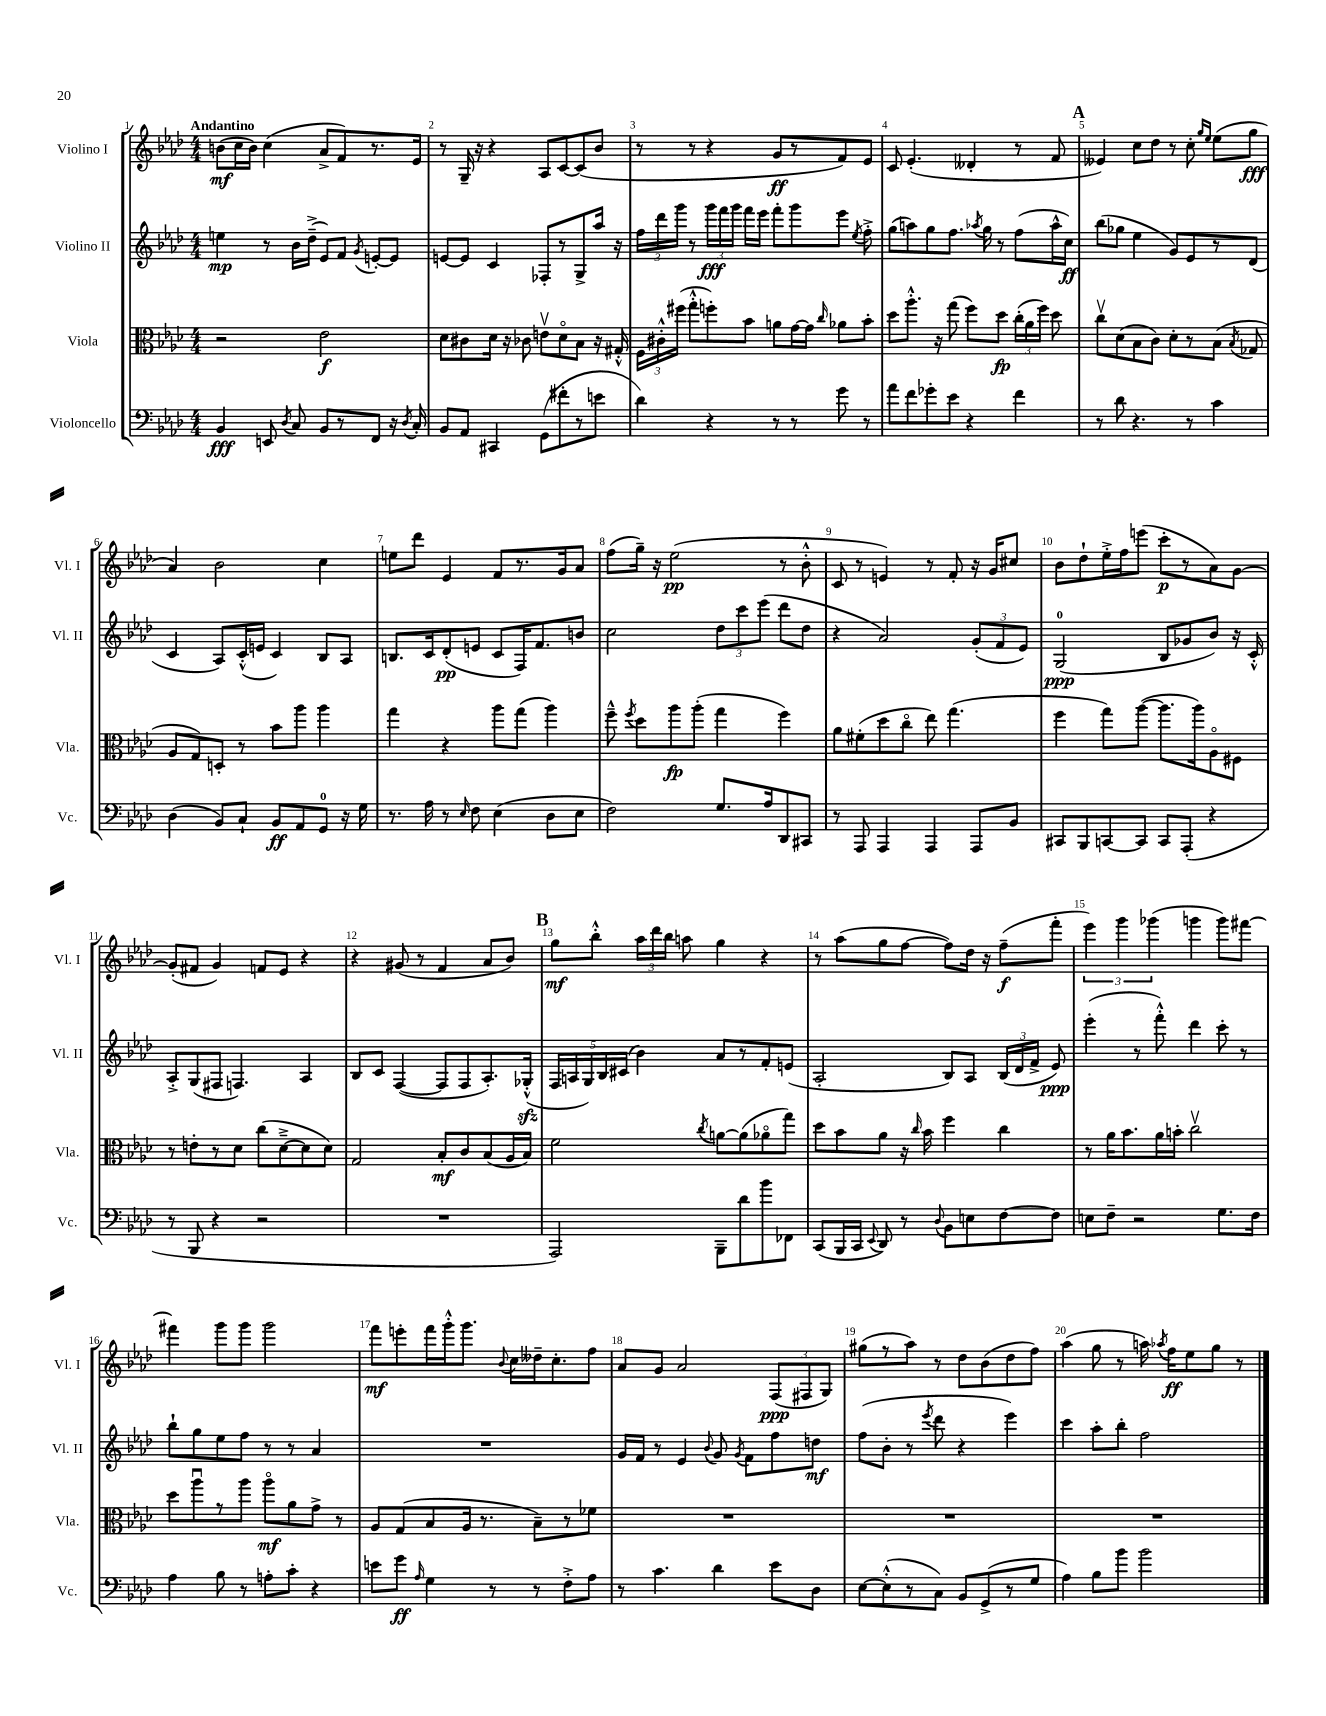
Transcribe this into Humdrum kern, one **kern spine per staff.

**kern	**kern	**kern	**kern
*staff4	*staff3	*staff2	*staff1
*clefF4	*clefC3	*clefG2	*clefG2
*k[b-e-a-d-]	*k[b-e-a-d-]	*k[b-e-a-d-]	*k[b-e-a-d-]
*M4/4	*M4/4	*M4/4	*M4/4
4BB-	2r	4ee	(8b
.	.	.	16cc
.	.	.	16b)
8EE	.	8r	(4cc
8qD-	.	.	.
8C	.	16b-	.
.	.	(16dd-~^	.
8BB-	2e-	8e-)	8a-^
8r	.	8f	8f)
.	.	8qg	.
8FF	.	[8e'	8.r
16r	.	8e]	.
8qD-	.	.	.
16C'	.	.	16e-
=	=	=	=
8BB-	8d-	[8e	8r
8AA-	8c#	8e]	16G~
.	.	.	16r
4CC#	16d-	4c	4r
.	16r	.	.
.	8c-	.	.
(8GG	8ev	8F-'	8A-
8f#'	8d-o	8r	[8c
8r	8B-	8G^	(8c]
8e	16r	16aa-	8b-
.	16G#'^^	16r	.
=	=	=	=
4d-)	24F	24ff	8r
.	24c#'^^	24ddd-	.
.	(24ff#	24ggg	.
.	8gg'^^	8r	8r
4r	8ff')	24ggg	4r
.	.	24fff	.
.	.	24ggg	.
.	8b-	16fff	.
.	.	16eee-	.
8r	8a	8fff'	8g
8r	[16g	8ggg	8r
.	16g]	.	.
.	16qqcc	.	.
8g	8a-	8eee-	8f)
.	.	8qee-	.
8r	8b-'	8ff'^	8e-
=	=	=	=
8a-	8dd-	(8gg	8c
8f	8.aa-'^^	8aa)	(4.e-'
8g-'	.	8gg	.
.	16r	.	.
8e-	(8gg	8.ff	.
4r	8ff)	.	4d--'
.	.	8qaa-	.
.	.	16gg	.
.	8dd-	8r	.
4f	(24cc'	(8ff	8r
.	24a-	.	.
.	24ff)	.	.
.	8dd-	16aa-^^	8f
.	.	16cc)	.
=	=	=	=
8r	8ccv	(8bb-	4e--)
8d-	(8d-	8gg-	.
4.r	8B-	4ee-	8cc
.	8c)	.	8dd-
.	8d-'	8g)	8r
8r	8r	8e-	8cc'
.	.	.	16qqgg
.	.	.	16qqee-
4c	(8B-	8r	(8ee-
.	8qB-	.	.
.	8G-	(8d-	8gg
=	=	=	=
(4D-	8A-	4c	4a-)
.	8G)	.	.
8BB-)	8D'	8A-)	2b-
8C`	8r	(16c'^^	.
.	.	16e	.
8BB-	8b-	4c)	.
8AA-	8aa-	.	.
8GG	4aa-	8B-	4cc
16r	.	8A-	.
16G	.	.	.
=	=	=	=
8.r	4gg	8.B	8ee
.	.	.	8ddd-
16A-	.	16c	.
8r	4r	(8d-'	4e-
16qqE-	.	.	.
8F	.	8e	.
(4E-	8aa-	8c	8f
.	(8gg	16F)	8.r
.	.	8.f	.
8D-	4aa-)	.	.
.	.	.	16g
8E-	.	8b	8a-
=	=	=	=
2F)	8ff~^^	2cc	(8ff
.	8qff	.	.
.	8dd-	.	16gg~)
.	.	.	16r
.	8aa-	.	(2ee-
.	(8aa-'	.	.
8.G	4gg	12dd-	.
.	.	12ccc	.
.	.	(12eee-	.
16A-	.	.	.
8DD-	4ff)	8ddd-	8r
8CC#	.	8dd-	8b-'^^
=	=	=	=
8r	8a-	4r	8c
8AAA-	(8f#'	.	8r
4AAA-	8dd-	2a-)	4e)
.	8cco	.	.
4AAA-	8ee-)	.	8r
.	(4.gg	.	8f'
8AAA-	.	(12g'	16r
.	.	.	16g
.	.	12f	.
8BB-	.	.	8cc#
.	.	12e-)	.
=	=	=	=
8CC#	4ff	(2G	8b-
8BBB-	.	.	8dd-`
[8CC	8gg)	.	16ee-'^
.	.	.	16ff
8CC]	([8aa-	.	(8eee
8CC	8.aa-]	8B-	8ccc'
(8AAA-'	.	8g-	8r
.	16aa-)	.	.
4r	8A-o	8b-)	8a-)
.	8F#	16r	[8g
.	.	16c'^^	.
=	=	=	=
8r	8r	8A-'^	(8g']
8BBB-	8e'	(8G	8f#
4r	8r	8F#	4g)
.	8d-	4.F)	.
2r	(8cc	.	8f
.	[8d-~^	.	8e-
.	8d-]	4A-	4r
.	8d-)	.	.
=	=	=	=
1r	2G	8B-	4r
.	.	8c	.
.	.	([4F	(8g#
.	.	.	8r
.	8B-'	8F]	4f
.	8c	8F	.
.	(8B-	8.A-')	8a-
.	16A-	.	8b-)
.	16B-)	(16G-'^^	.
=	=	=	=
2AAA-)	2f	20F	8gg
.	.	20A	.
.	.	20G)	.
.	.	.	8bb-'^^
.	.	20B-	.
.	.	(20c#	.
.	.	4b-)	24aa-
.	.	.	24ddd-
.	.	.	24bb-
.	.	.	8aa
.	8qcc	.	.
8BBB-~	[8a	8a-	4gg
8d-	(8a]	8r	.
8b-	8a-o	8f'	4r
8FF-	8gg)	(8e	.
=	=	=	=
(8CC	8dd-	2A-'	8r
16BBB-	8b-	.	(8aa-
16CC	.	.	.
8qqEE-	.	.	.
8DD-)	8a-	.	8gg
8r	16r	.	[8ff
.	16qqcc	.	.
.	16b-	.	.
8qqD-	.	.	.
8BB-	4ff	8B-)	8ff])
8E	.	8A-	16dd-
.	.	.	16r
[8F	4cc	(24B-	(8ff~
.	.	24d-	.
.	.	24f^	.
8F]	.	8e-)	8fff'
=	=	=	=
8E	8r	(4eee-'	6eee-)
8F~	16a-	.	.
.	.	.	6ggg
.	8.b-	.	.
2r	.	8r	.
.	.	.	(6ggg-
.	16a-	8fff'^^)	.
.	16b'	.	.
.	2ccv	4ddd-	4ggg
8.G	.	8ccc'	8ggg)
.	.	8r	[8fff#
16F	.	.	.
=	=	=	=
4A-	8dd-	8bb-`	4fff#]
.	8aa-u	8gg	.
8B-	8r	8ee-	8ggg
8r	8aa-	8ff	8ggg
8A'	8aa-o	8r	2ggg
8c'	8a-	8r	.
4r	8g^	4a-	.
.	8r	.	.
=	=	=	=
8e	8A-	1r	8fff
8g	(8G	.	8eee'
16qqA-	.	.	.
4G	8B-	.	16fff
.	.	.	16ggg'^^
.	16A-	.	8.ggg
.	8.r	.	.
8r	.	.	.
.	.	.	8qqb-
.	.	.	16cc
8r	8B-~)	.	16dd--~
.	.	.	8.cc'
8F'^	8r	.	.
8A-	8f-	.	8ff
=	=	=	=
8r	1r	16g	8a-
.	.	16f	.
4.c	.	8r	8g
.	.	4e-	2a-
.	.	8qqb-	.
4d-	.	8g	.
.	.	8qg	.
.	.	8f	.
8e-	.	8ff	(12F
.	.	.	12F#
8D-	.	8dd	.
.	.	.	12G)
=	=	=	=
[8E-	1r	(8ff	(8gg#
(8E-'^^]	.	8b-'	8r
8r	.	8r	8aa-)
.	.	8qeee-	.
8C)	.	8ddd-	8r
8BB-	.	4r	8dd-
(8GG^	.	.	(8b-
8r	.	4eee-)	8dd-
8G	.	.	8ff)
=	=	=	=
4A-)	1r	4ccc	(4aa-
8B-	.	8aa-'	8gg
8b-	.	8bb-'	8r
2b-	.	2ff	16aa)
.	.	.	8qaa-
.	.	.	16ff
.	.	.	8ee-
.	.	.	8gg
.	.	.	8r
==	==	==	==
*-	*-	*-	*-
